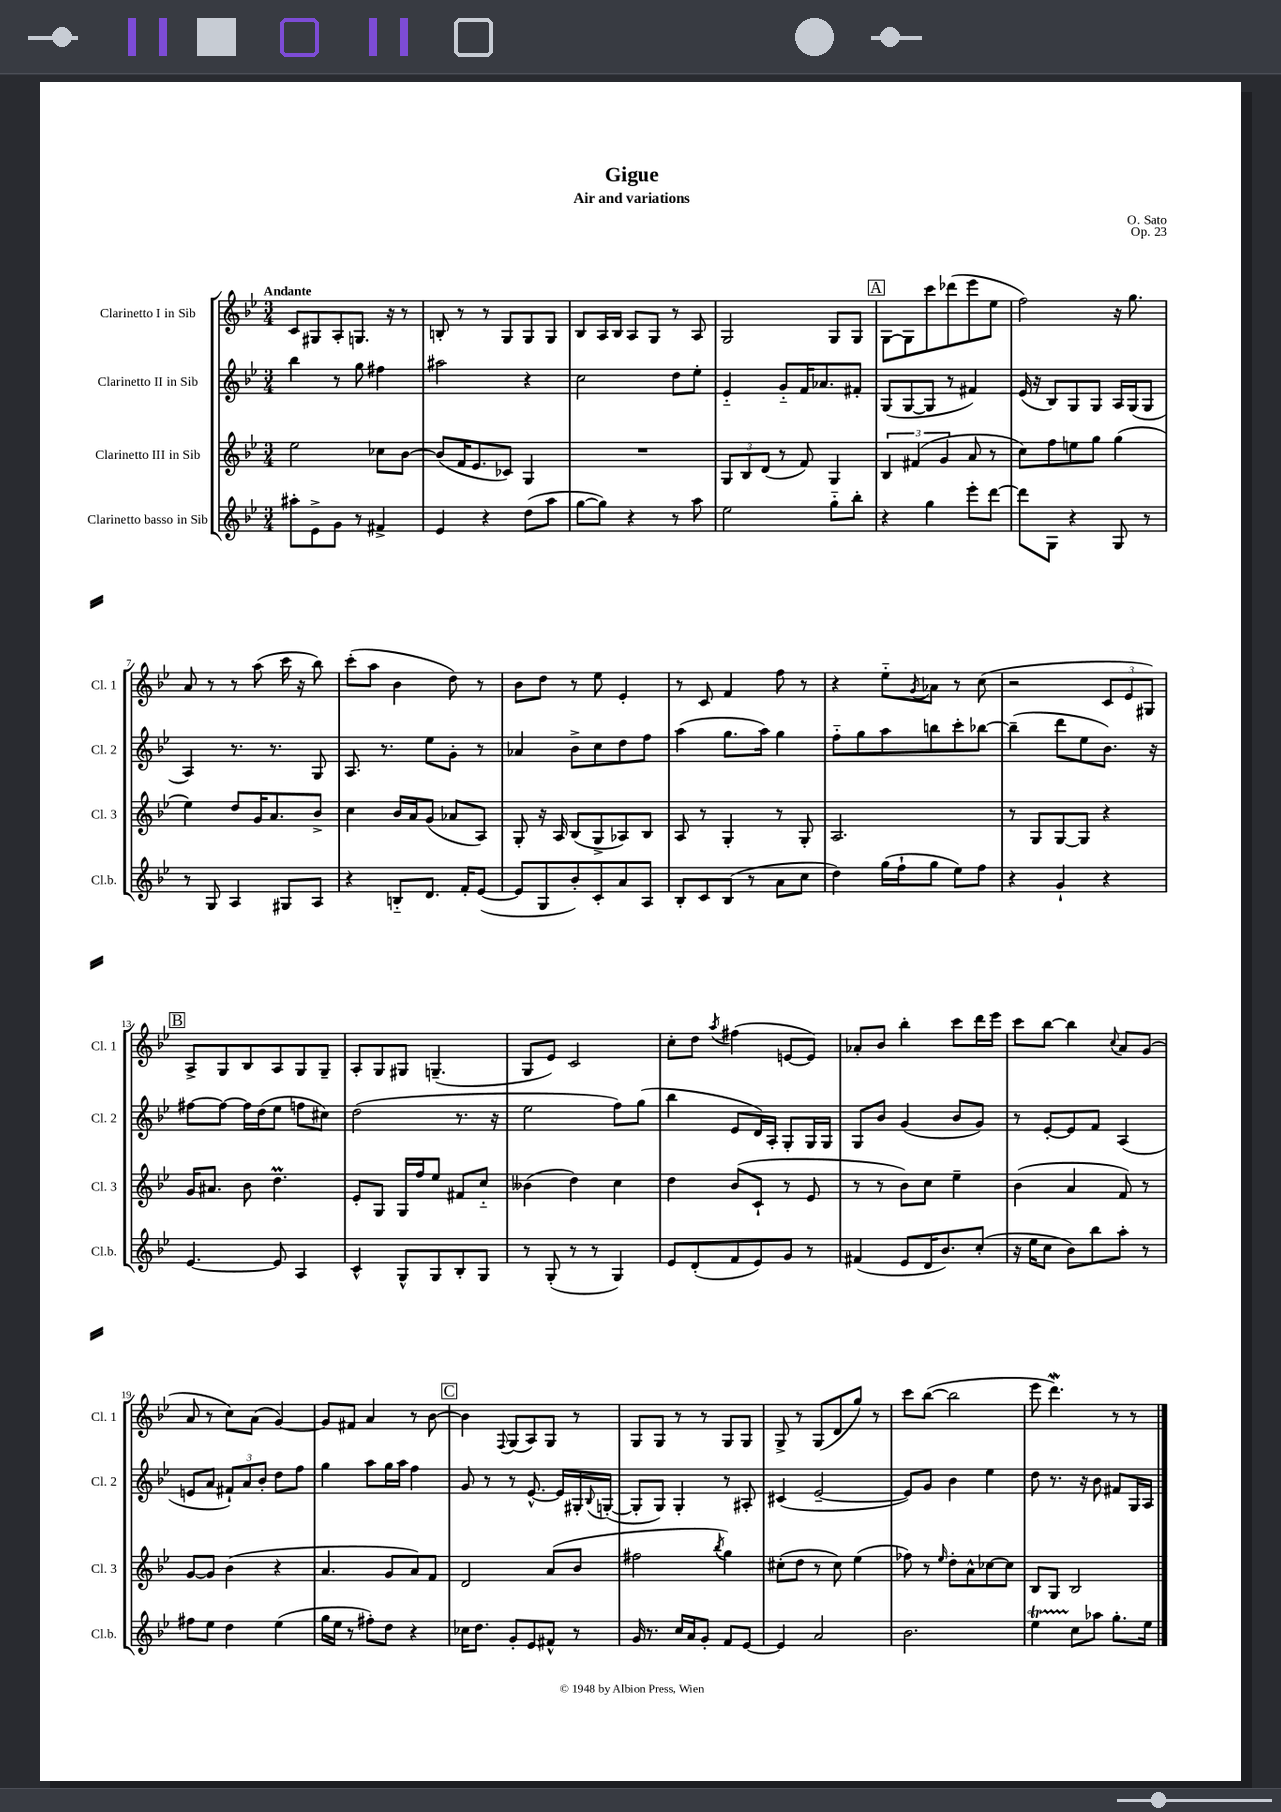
\header { title = "Gigue" composer = "O. Sato" subtitle = "Air and variations" opus = "Op. 23" }
<<
\new StaffGroup <<
\new Staff = "s0" \with { instrumentName = "Clarinetto I in Sib" shortInstrumentName = "Cl. 1" } {
    \clef treble \key bes \major \numericTimeSignature \time 3/4 \tempo "Andante"
    c'8 gis8 a8-. g8. r16 r8 |
    b8-. r8 r8 g8 g8 g8 |
    bes8 a16 bes16 a8 g8 r8 a8 |
    g2 g8 g8 |
    \mark \markup { \box "A" } g8~ g8 c'''8 des'''8( ees'''8 ees''8 |
    f''2) r16 g''8. |
    a'8 r8 r8 a''8( c'''16 r16 bes''8) |
    c'''8-.( a''8 bes'4 d''8) r8 |
    bes'8 d''8 r8 ees''8 ees'4-. |
    r8 c'8 f'4 f''8 r8 |
    r4 ees''8-_ \acciaccatura { g'8 } aes'8 r8 c''8( |
    r2 \tuplet 3/2 { c'8 ees'8 gis8) } |
    \mark \markup { \box "B" } a8-> g8 bes8 a8 g8 g8-- |
    a8-. g8 gis8 g4.--( |
    g8 ees'8) c'2 |
    c''8-. d''8 \acciaccatura { a''8 } fis''4( e'8~ e'8) |
    aes'8-. bes'8 bes''4-. c'''8 d'''16 ees'''16 |
    c'''8 bes''8~ bes''4 \appoggiatura { c''8 } a'8 g'8( |
    a'8 r8 c''8) a'8( g'4~) |
    g'8 fis'8 a'4 r8 bes'8~ |
    \mark \markup { \box "C" } bes'4 \appoggiatura { f8 } g8( a8) g8 r8 |
    g8 g8 r8 r8 g8 g8 |
    g8-> r8 g8( d'8 g''8) r8 |
    c'''8 bes''8~( bes''2 |
    ees'''8 d'''4.\mordent) r8 r8 \bar "|." |
}
\new Staff = "s1" \with { instrumentName = "Clarinetto II in Sib" shortInstrumentName = "Cl. 2" } {
    \clef treble \key bes \major \numericTimeSignature \time 3/4
    bes''4 r8 g''8 fis''4 |
    ais''2 r4 |
    c''2 d''8 ees''8-. |
    ees'4-_ g'8-_ f'16 aes'8. fis'8-. |
    \mark \markup { \box "A" } g8( g8~ g8 r8 fis'4) |
    ees'16( r16 bes8) g8 g8 a16 g16( g8 |
    a4) r8. r8. g8 |
    a8. r8. ees''8 g'8-. r8 |
    aes'4 bes'8-> c''8 d''8 f''8 |
    a''4( g''8. a''16) g''4 |
    f''8-_ g''8 a''8 b''8 c'''8-. bes''8~ |
    bes''4--( d'''8 ees''8 bes'8.) r16 |
    \mark \markup { \box "B" } fis''8~ fis''8~ fis''16 d''16( ees''8 f''8 cis''8) |
    d''2( r8. r16 |
    ees''2 f''8) g''8( |
    bes''4 ees'8 d'16) a16-. g8-. g16 g16 |
    g8 bes'8 g'4( bes'8 g'8) |
    r8 ees'8~-. ees'8 f'8 a4( |
    e'8 a'8 \tuplet 3/2 { fis'8-!) a'8 bes'8-. } d''8 f''8 |
    g''4 a''8 g''16 a''16 f''4 |
    \mark \markup { \box "C" } g'8 r8 r8 ees'8.~-^ ees'16 gis16-. \appoggiatura { bes8 } g16~-.( |
    g8-. g8) g4-. r8 ais8-. |
    cis'4( ees'2~-- |
    ees'8) g'8 bes'4 ees''4 |
    d''8 r8. r16 bes'8 fis'8 g16 a16 \bar "|." |
}
\new Staff = "s2" \with { instrumentName = "Clarinetto III in Sib" shortInstrumentName = "Cl. 3" } {
    \clef treble \key bes \major \numericTimeSignature \time 3/4
    ees''2 ces''8 bes'8~ |
    bes'8( f'16 ees'8. ces'8) g4 |
    R2. |
    \tuplet 3/2 { g8 bes8 d'8( } r8 f'8) g4 |
    \mark \markup { \box "A" } \tuplet 3/2 { bes4 fis'4( g'4 } a'8 r8 |
    c''8) f''8 e''8 g''8 g''4( |
    ees''4) d''8 g'16 a'8. bes'8-> |
    c''4 bes'16 a'16 g'8( aes'8 a8) |
    g8-. r16 a16 bes8( g8-> aes8) bes8 |
    a8 r8 g4-. r8 g8-. |
    a2. |
    r8 g8 g8~ g8 r4 |
    \mark \markup { \box "B" } g'16 ais'8. bes'8 d''4.\prall |
    ees'8-. g8 g16 f''16 ees''8 fis'8 c''8-_ |
    beses'4( d''4) c''4 |
    d''4 bes'8( c'8-! r8 ees'8 |
    r8 r8 bes'8) c''8 ees''4-- |
    bes'4( a'4 f'8) r8 |
    g'8~ g'8 bes'4( r4 |
    a'4. g'8 a'8) f'8 |
    \mark \markup { \box "C" } d'2 a'8( bes'8 |
    fis''2 \acciaccatura { bes''8 } g''4) |
    cis''8-.( d''8 r8 cis''8) ees''4( |
    fes''8) r8 \grace { ees''16 } d''8-. a'8-^ ces''8~ ces''8 |
    bes8 g8 bes2 \bar "|." |
}
\new Staff = "s3" \with { instrumentName = "Clarinetto basso in Sib" shortInstrumentName = "Cl.b." } {
    \clef treble \key bes \major \numericTimeSignature \time 3/4
    ais''8-. ees'8-> g'8 r8 fis'4-> |
    ees'4 r4 d''8( a''8 |
    g''8~ g''8) r4 r8 a''8 |
    ees''2 g''8-_ bes''8-. |
    \mark \markup { \box "A" } r4 g''4 ees'''8-. d'''8~ |
    d'''8 g8 r4 g8 r8 |
    r8 g8 a4 gis8 a8 |
    r4 b8-_ d'8. f'16-. ees'8~( |
    ees'8 g8 bes'8-.) c'8-. a'8 a8 |
    bes8-. c'8 bes8( r8 a'8 c''8 |
    d''4) g''16( f''16-! g''8 ees''8) f''8 |
    r4 g'4-! r4 |
    \mark \markup { \box "B" } ees'4.~ ees'8 a4 |
    c'4-^ g8-^ g8 bes8-. g8 |
    r8 g8-.( r8 r8 g4) |
    ees'8 d'8-.( f'8 ees'8) g'8 r8 |
    fis'4( ees'8 d'16 bes'8.) c''8-.( |
    r16 ees''16 c''8 bes'8) bes''8 a''8-. r8 |
    fis''8 ees''8 d''4 ees''4( |
    g''16 ees''16 r8 fis''8-.) d''8 r4 |
    \mark \markup { \box "C" } ces''16 d''8. g'8-. ees'8 fis'8-^ r8 |
    g'16 r8. c''16 a'16 g'8-. f'8 ees'8~ |
    ees'4 a'2 |
    bes'2. |
    ees''4\startTrillSpan c''8\stopTrillSpan aes''8 g''8.-. ees''16 \bar "|." |
}
>>
>>
